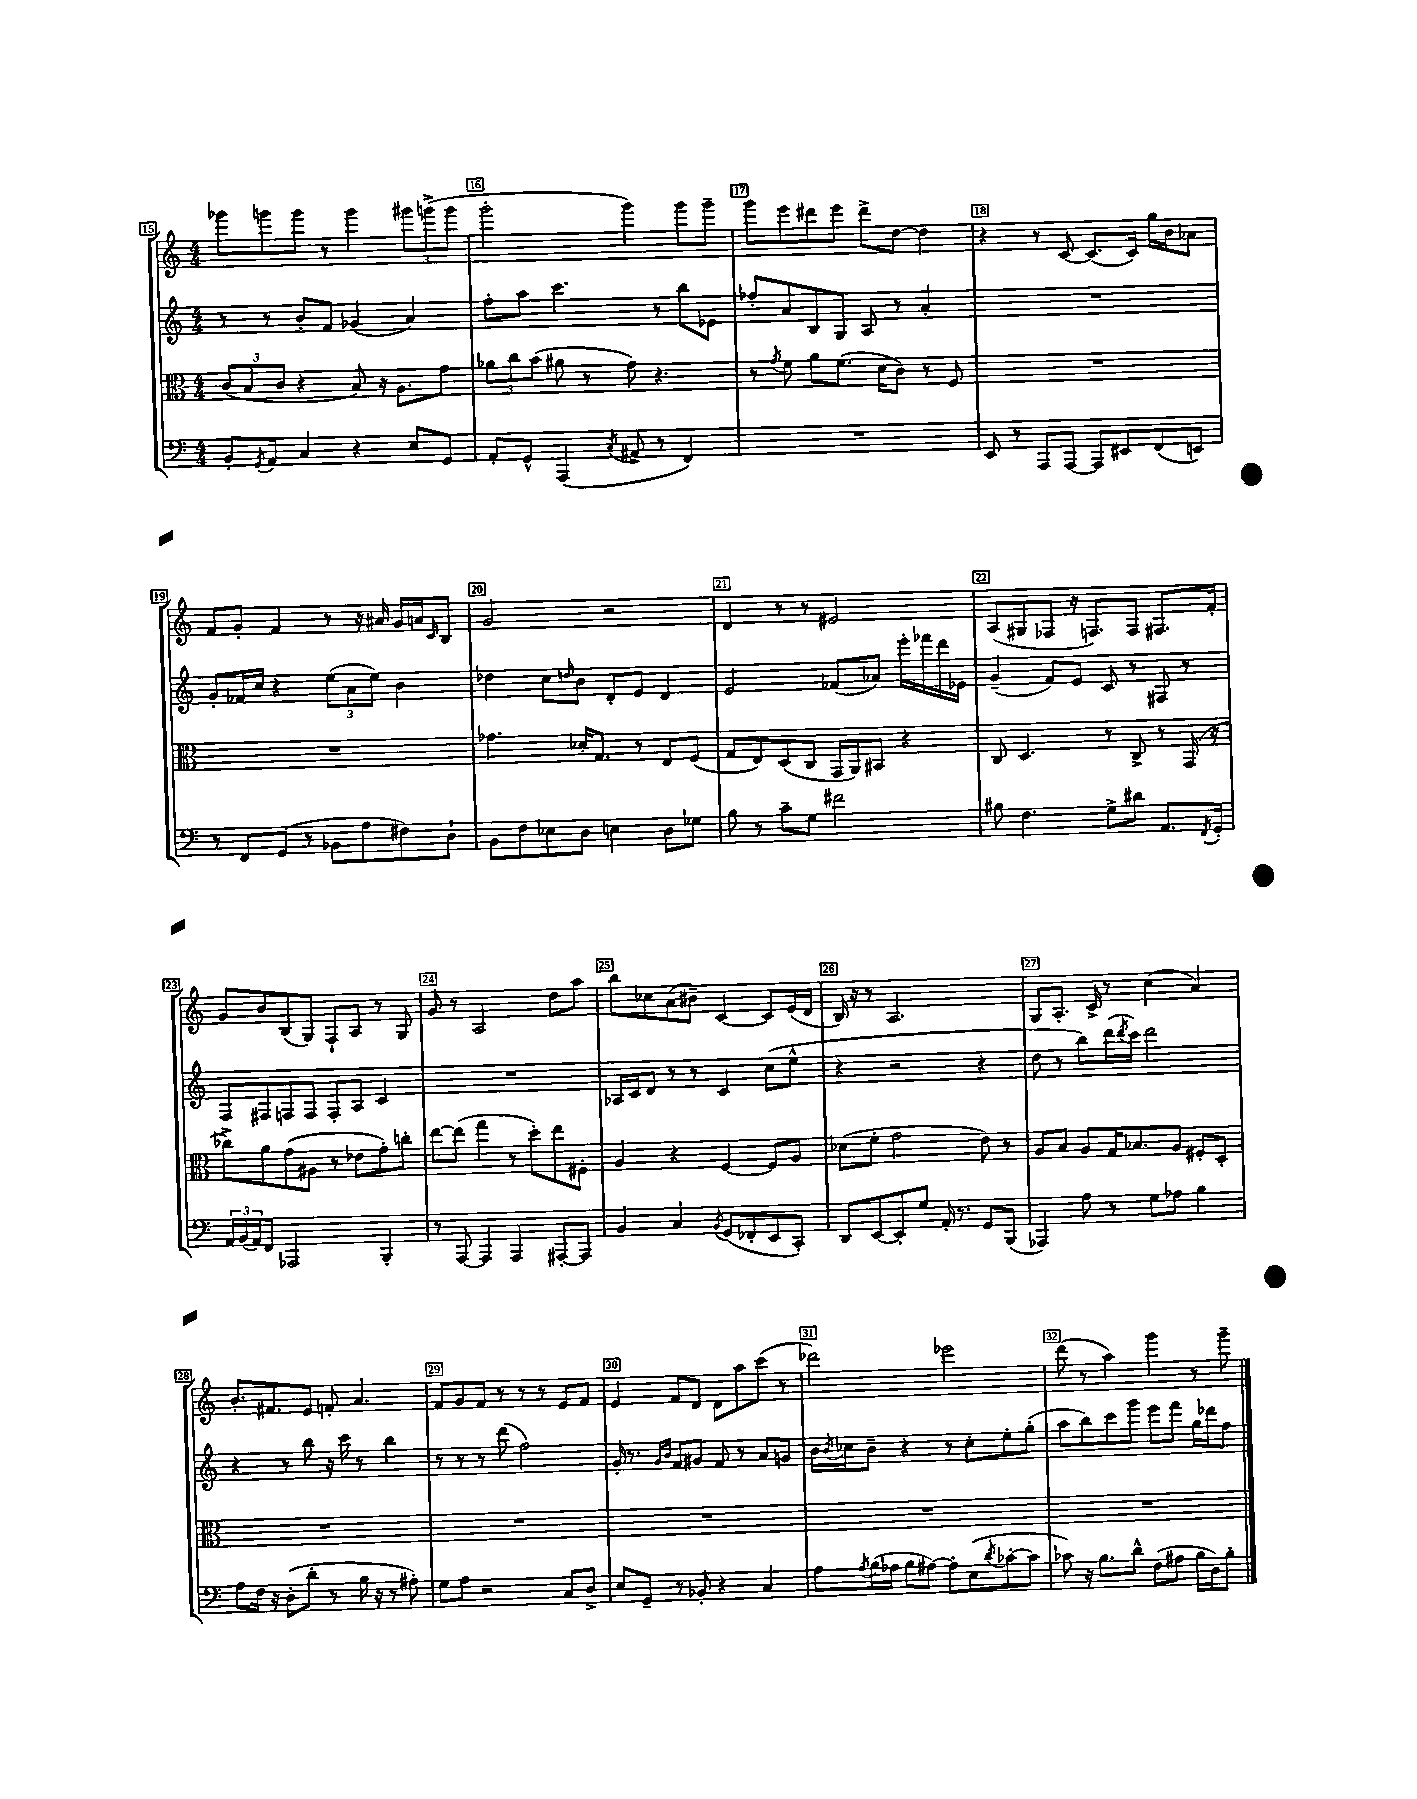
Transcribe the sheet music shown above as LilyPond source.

<<
\new StaffGroup <<
\new Staff = "s0" {
    \clef treble \key c \major \numericTimeSignature \time 4/4
    ges'''8 g'''8 g'''8 r8 g'''4 \tuplet 3/2 { gis'''8 g'''8->( g'''8 } |
    g'''2-. g'''4) g'''8 g'''8-- |
    g'''8 e'''8 dis'''8 e'''8 dis'''8-> d''8~ d''4 |
    r4 r8 c'8~ c'8.( c'16) g''16 b'16 aes'8 |
    f'8 g'8-. f'4 r8 r16 ais'16 g'16 a'16 \grace { c'16 } b8 |
    g'2 r2 |
    d'4 r8 r8 eis'2 |
    a8( gis8 fes8 r16 f8.) f8 fis8. f'16-. |
    g'8 b'8 b8( g8) f8-! a8 r8 g8 |
    g'8 r8 a2 d''8 a''8 |
    b''8 ces''8 a'8( bis'8--) c'4~ c'8 e'16( d'16 |
    b16) r16 r8 a2. |
    g8 a8.-. c'16-> r8 c''4( a'4) |
    b'8.-. fis'8. e'8 f'8-. a'4. |
    f'8 g'8 f'8 r8 r8 r8 e'8 f'8 |
    e'4 f'8 d'8 d'8 a''8 c'''8( r8 |
    des'''2) ees'''2 |
    d'''8( r8 a''4) g'''4 r8 g'''8-- \bar "|." |
}
\new Staff = "s1" {
    \clef treble \key c \major \numericTimeSignature \time 4/4
    r8 r8 b'8-. f'8 ges'4( a'4) |
    f''8-. a''8 c'''4. r8 b''8 ees'8 |
    fes''8-. a'8 b8 g8 a8 r8 a'4-. |
    R1 |
    g'8-. fes'16 c''16 r4 \tuplet 3/2 { e''8( a'8 e''8) } b'4 |
    des''4 c''8 \grace { d''16 } b'8 d'8-. e'8 d'4 |
    e'2 fes'8( aes'8) e'''16-. fes'''16 d'''16 ees'16 |
    g'4--( f'8) e'8 c'8 r8 fis8 r8 |
    f8 fis8 f8 f8 f8-. a8 c'4 |
    R1 |
    aes16 c'16 d'8 r8 r8 c'4 c''8( e''8-^ |
    r4 r2 r4 |
    d''8 r8 b''8) d'''16( \acciaccatura { d'''8 } c'''16) d'''2 |
    r4 r8 b''8 r16 c'''16 r8 b''4 |
    r8 r8 r8 d'''8( f''2) |
    g'16-. r8. \grace { g'16 b'16 } f'8 gis'8 f'8 r8 a'8 g'8 |
    b'16 \acciaccatura { b'8 } ces''16 b'8-- r4 r8 ces''8-. e''8-. g''8-.( |
    a''8 b''8) c'''8 g'''8 e'''8 f'''8 g''16 des'''16 f''8 \bar "|." |
}
\new Staff = "s2" {
    \clef alto \key c \major \numericTimeSignature \time 4/4
    \tuplet 3/2 { c'8( b8 c'8 } r4 b8) r16 a8. g'8 |
    \tuplet 3/2 { aes'8 c''8 b'8( } ais'8 r8 g'8) r4. |
    r8 \acciaccatura { g'8 } f'8 a'8 f'8.( d'16 c'8) r8 f8 |
    R1 |
    R1 |
    ges'4. des'16-. g8. r8 e8 f8( |
    g8 e8) d8( c8 g,16 a,16) bis,8 r4 |
    c8 d4. r8 c8-> r8 g,16( r16 |
    ces''8->) a'8 g'8( ais8 r8 ees'8 g'8-.) c''8-. |
    e''8~ e''8( g''4 r8 d''8-.) e''8 fis8-. |
    a4 r4 f4~ f8 a8 |
    des'8( f'8-. g'2 e'8) r8 |
    a8 b8 a8 g16 bes8. a8 fis8-. d8-. |
    R1 |
    R1 |
    R1 |
    R1 |
    R1 \bar "|." |
}
\new Staff = "s3" {
    \clef bass \key c \major \numericTimeSignature \time 4/4
    b,8-. \acciaccatura { g,8 } a,8 c4 r4 e8 g,8 |
    a,8-. g,8-^ a,,4( \acciaccatura { c8 } ais,8-> r8 f,4) |
    R1 |
    e,8 r8 a,,8 a,,8~ a,,8 eis,8 f,8( e,8) |
    r8 f,8 g,8( r8 bes,8 a8 fis8) d8-! |
    b,8 f8 ees8 d8 e4 d8 ges8 |
    b8 r8 c'8-- g8 fis'2 |
    bis8 f4. g8-> dis'8 a,8. \acciaccatura { f,8 } g,16-. |
    \tuplet 3/2 { a,16 b,16( a,16) } f,8 aes,,2 b,,4-. |
    r8 a,,8~ a,,4 a,,4 ais,,8~-. ais,,8 |
    b,4 c4 \acciaccatura { b,8 } g,8( fes,8-. e,8 c,8-.) |
    d,8 e,8~ e,8-. g8 a,16-. r8. g,8 b,,8( |
    aes,,4) a8 r8 g8 aes8 b4 |
    a8 f16 r16 d8-.( d'8-. r8 b16 r16 r8 ais8-.) |
    g8 a8 r2 c8 d8-> |
    e8 g,8-- r8 bes,8-. r4 c4 |
    a8 \acciaccatura { a8 } b16( aes16 b8 ais8~) ais8-. e8( \acciaccatura { d'8 } ces'8~-. ces'8 |
    ces'8) r16 b8. d'8-^ f8( ais8 b16 d16) b8-. \bar "|." |
}
>>
>>
\layout { \context { \Score currentBarNumber = #15 \override BarNumber.break-visibility = ##(#f #t #t) barNumberVisibility = #all-bar-numbers-visible \override BarNumber.stencil = #(make-stencil-boxer 0.1 0.3 ly:text-interface::print) } }
